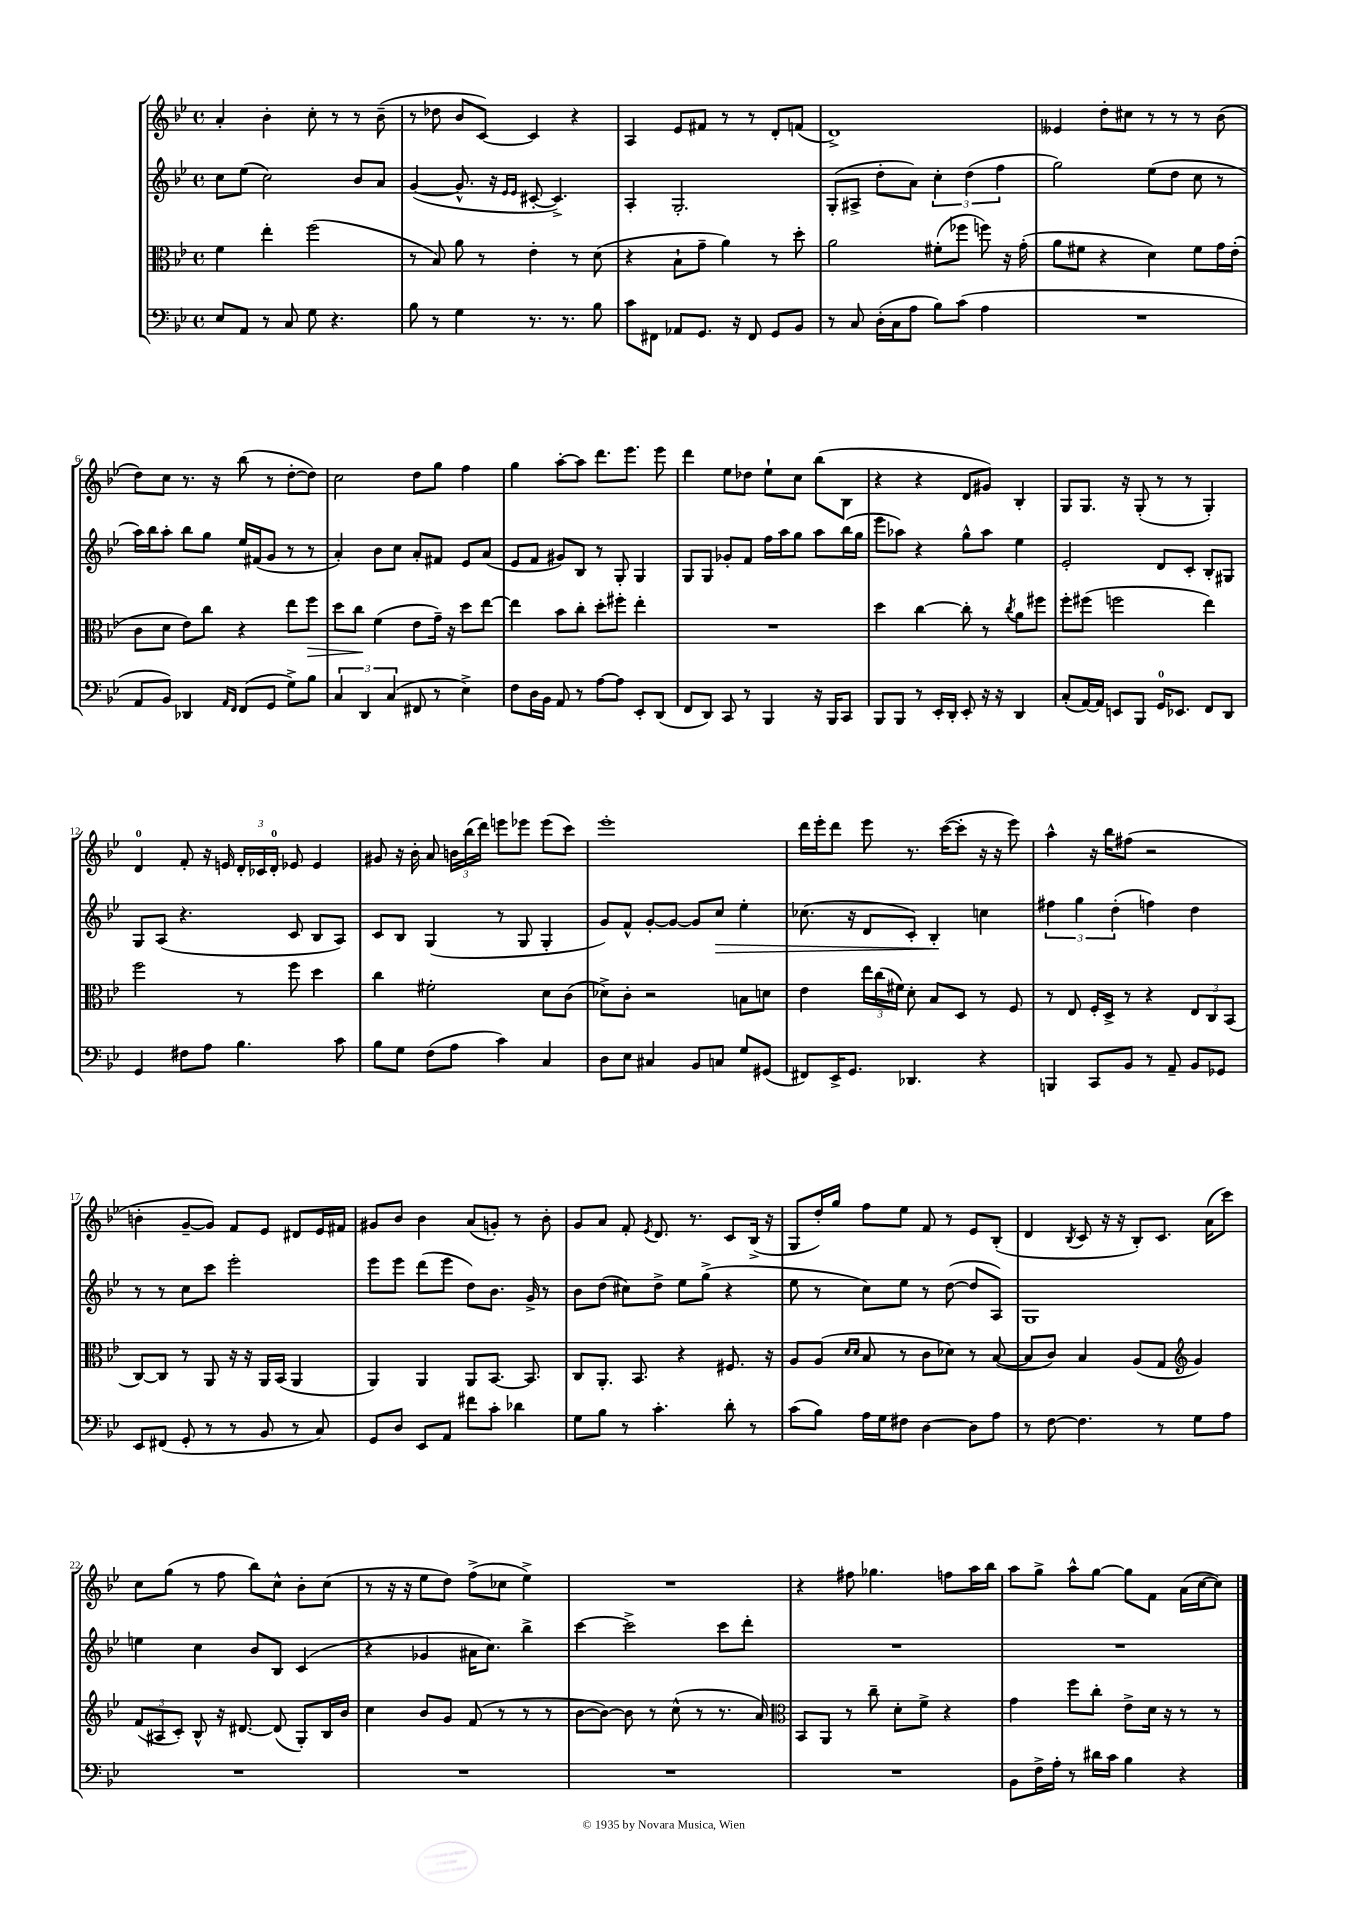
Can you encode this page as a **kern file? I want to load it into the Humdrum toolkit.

**kern	**kern	**dynam	**kern	**dynam	**kern
*part4	*part3	*part3	*part2	*part2	*part1
*staff4	*staff3	*staff3	*staff2	*staff2	*staff1
*clefF4	*clefC3	*	*clefG2	*	*clefG2
*k[b-e-]	*k[b-e-]	*	*k[b-e-]	*	*k[b-e-]
*M4/4	*M4/4	*	*M4/4	*	*M4/4
*met(c)	*met(c)	*	*met(c)	*	*met(c)
=1	=1	=1	=1	=1	=1
8E-/L	4f\	.	8cc\L	.	4a'/
8AA/J	.	.	(8ee-\J	.	.
8r	4ee-'\	.	2cc\)	.	4b-'\
8C/	.	.	.	.	.
8G\	(2ff\	.	.	.	8cc'\
4.r	.	.	.	.	8r
.	.	.	8b-/L	.	8r
.	.	.	8a/J	.	(8b-~\
=2	=2	=2	=2	=2	=2
8B-\	8r	.	([4g/	.	8r
8r	8B-/)	.	.	.	8dd-X\
4G\	8a\	.	8.g^^/]	.	8b-/L
.	8r	.	.	.	[8c/J)
.	.	.	16r	.	.
.	.	.	16qqe-/LL	.	.
.	.	.	16qqe-/JJ	.	.
8.r	4e-'\	.	[8c#X'/	.	4c/]
.	.	.	4.c#^/])	.	.
8.r	.	.	.	.	.
.	8r	.	.	.	4r
8B-\	(8d\	.	.	.	.
=3	=3	=3	=3	=3	=3
8c\L	4r	.	4A'/	.	4A/
8FF#X\J	.	.	.	.	.
8AA-X/L	8B-`\L	.	2.G'/	.	8e-/L
8.GG/J	8g~\J	.	.	.	8f#X/J
.	4a\)	.	.	.	8r
16r	.	.	.	.	.
8FF#/	.	.	.	.	8r
8GG/L	8r	.	.	.	8d'/L
8BB-/J	8dd'\	.	.	.	(8fn/J
=4	=4	=4	=4	=4	=4
8r	2a\	.	(8G'/L	.	1d^)
8C/	.	.	8A#X^/J	.	.
(16D'\LL	.	.	8dd'\L	.	.
16C\J	.	.	.	.	.
8A\J	.	.	8a\J)	.	.
8B-\L)	(8f#X'\L	.	6cc'\	.	.
(8c\J	8ff-X\J	.	.	.	.
.	.	.	(6dd\	.	.
4A\	8ffn\)	.	.	.	.
.	.	.	6ff\	.	.
.	16r	.	.	.	.
.	(16g'\	.	.	.	.
=5	=5	=5	=5	=5	=5
1r	8a\L	.	2gg\)	.	4e--X/
.	8f#X\J	.	.	.	.
.	4r	.	.	.	8dd'\L
.	.	.	.	.	8cc#X\J
.	4d\)	.	(8ee-\L	.	8r
.	.	.	8dd\J	.	8r
.	8f#\L	.	8cc\	.	8r
.	16g\L	.	8r	.	(8b-\
.	(16e-'\JJ	.	.	.	.
!!LO:LB:g=z
=6	=6	=6	=6	=6	=6
8AA/L	8c\L	.	16aa\LL)	.	8dd\L)
.	.	.	16bb-\J	.	.
8BB-/J)	8d\J	.	8aa'\J	.	8cc\J
4DD-X/	8e-\L)	.	8bb-\L	.	8.r
.	8cc\J	.	8gg\J	.	.
.	.	.	.	.	16r
16qqAA/LL	.	.	.	.	.
16qqFF/JJ	.	.	.	.	.
(8FF/L	4r	.	16ee-/LL	.	(8bb-\
.	.	.	(16f#X/J	.	.
8GG/J	.	.	8g/J	.	8r
8G^\L)	8ee-\L	.	8r	.	[8dd'\L
!	!	!LO:HP:b	!	!	!
8B-\J	8ff\J	>	8r	.	8dd\J])
=7	=7	=7	=7	=7	=7
6C/	8dd\L	.	4a'/)	.	2cc\
.	8cc\J	.	.	.	.
6DD/	.	.	.	.	.
.	(4f\	]	8b-\L	.	.
(6C/	.	.	.	.	.
.	.	.	8cc\J	.	.
8FF#X/	8e-\L	.	8a'/L	.	8dd\L
8r	16g~\Jk)	.	8f#X/J	.	8gg\J
.	16r	.	.	.	.
4E-^\)	8dd\L	.	8e-/L	.	4ff\
.	[8ee-\J	.	(8a/J	.	.
=8	=8	=8	=8	=8	=8
8F\L	4ee-\]	.	8e-/L	.	4gg\
16D\L	.	.	8f/J	.	.
16BB-\JJ	.	.	.	.	.
8AA/	8b-\L	.	8g#X/L)	.	[8aa'\L
8r	8cc'\J	.	8B-/J	.	8aa\J]
[8A\L	8dd'\L	.	8r	.	8.ddd\L
8A\J]	8ff#X'\J	.	8G'/	.	.
.	.	.	.	.	8.eee-\J
8EE-'/L	4ee-'\	.	4G/	.	.
(8DD/J	.	.	.	.	8eee-\
=9	=9	=9	=9	=9	=9
8FF/L	1r	.	8G/L	.	4ddd\
8DD/J)	.	.	8G/J	.	.
8CC/	.	.	8g-X'/L	.	8ee-\L
8r	.	.	8f/J	.	8dd-X\J
4BBB-/	.	.	16ff\LL	.	8ee-`\L
.	.	.	16aa\J	.	.
.	.	.	8gg\J	.	8cc\J
16r	.	.	8aa\L	.	(8bb-\L
16BBB-/KL	.	.	.	.	.
8CC/J	.	.	(16bb-\L	.	8B-\J
.	.	.	16gg\JJ	.	.
=10	=10	=10	=10	=10	=10
8BBB-/L	4dd\	.	8eee-\L	.	4r
8BBB-/J	.	.	8aa-X\J)	.	.
8r	[4cc\	.	4r	.	4r
16EE-'/LL	.	.	.	.	.
16DD'/JJ	.	.	.	.	.
8EE-'/	8cc'\]	.	8gg^^\L	.	8d/L
16r	8r	.	8aa-\J	.	8g#X/J)
16r	.	.	.	.	.
.	8qcc/	.	.	.	.
4DD/	8a\L	.	4ee-\	.	4B-'/
.	8ff#X\J	.	.	.	.
=11	=11	=11	=11	=11	=11
(8C'/L	8ff'\L	.	2e-'/	.	8G/L
[16AA/L)	(8ff#X\J	.	.	.	8.G/J
16AA/JJ]	.	.	.	.	.
8EEn/L	2ffn\	.	.	.	.
.	.	.	.	.	16r
8BBB-/J	.	.	.	.	(8G'/
16GG/KL	.	.	8d/L	.	8r
8.EE-X/J	.	.	.	.	.
.	.	.	8c'/J	.	8r
8FF/L	4ee-\)	.	8B-'/L	.	4G'/)
8DD/J	.	.	8G#X/J	.	.
!!LO:LB:g=z
=12	=12	=12	=12	=12	=12
4GG/	2ff\	.	8G/L	.	4d/
.	.	.	(8A/J	.	.
8F#X\L	.	.	4.r	.	8f'/
8A\J	.	.	.	.	16r
.	.	.	.	.	16en/
4.B-\	8r	.	.	.	24d'/LL
.	.	.	.	.	24c-X/
.	.	.	.	.	24d'/JJ
.	8ff\	.	8c/	.	8e-X/
.	4dd\	.	8B-/L	.	4e-/
8c\	.	.	8A/J)	.	.
=13	=13	=13	=13	=13	=13
8B-\L	4cc\	.	8c/L	.	8g#X/
8G\J	.	.	8B-/J	.	16r
.	.	.	.	.	16b-'\
(8F\L	2f#X'\	.	(4G/	.	8a/
8A\J	.	.	.	.	24bn\LL
.	.	.	.	.	(24bb-\
.	.	.	.	.	24ddd\JJ)
4c\)	.	.	8r	.	8eeen\L
.	.	.	8G/	.	8eee-X\J
4C/	8d\L	.	4G'/	.	(8eee-\L
.	(8c\J	.	.	.	8ccc\J)
=14	=14	=14	=14	=14	=14
8D\L	8d-X^\L)	.	8g/L)	.	1eee-'
8E-\J	8c'\J	.	8f^^/J	.	.
4C#X/	2r	.	[8g'/L	.	.
.	.	.	8g/J_	.	.
8BB-/L	.	.	8g/L]	.	.
!	!	!	!	!LO:HP:b	!
8Cn/J	.	.	8cc/J	>	.
8G/L	8Bn\L	.	4ee-'\	.	.
(8GG#X/J	8dn\J	.	.	.	.
=15	=15	=15	=15	=15	=15
8FF#X/L)	4e-\	.	(8.cc-X\	.	16ddd\LL
.	.	.	.	.	16eee-'\J
16EE-^/K	.	.	.	.	8ddd\J
8.GG/J	.	.	16r	.	.
.	24ee-\LL	.	8d/L	.	8eee-\
.	(24cc\	.	.	.	.
.	24f#X\JJ)	.	.	.	.
4.DD-X/	8d'\	.	8c'/J)	.	8.r
.	8B-/L	.	4B-'/	.	.
.	.	.	.	.	([16ccc\KL
.	8D/J	.	.	.	8ccc'\J]
4r	8r	.	4ccn\	]	16r
.	.	.	.	.	16r
.	8F/	.	.	.	8eee-\)
=16	=16	=16	=16	=16	=16
4BBBn/	8r	.	6ff#X\	.	4aa^^\
.	8E-/	.	.	.	.
.	.	.	6gg\	.	.
8CC/L	16F'/LL	.	.	.	16r
.	16D^/JJ	.	.	.	16bb-\KL
.	.	.	(6dd'\	.	.
8BB-/J	8r	.	.	.	(8ff#X\J
8r	4r	.	4ffn\)	.	2r
8AA~/	.	.	.	.	.
8BB-/L	12E-/L	.	4dd\	.	.
.	12C/	.	.	.	.
8GG-X/J	.	.	.	.	.
.	(12BB-/J	.	.	.	.
!!LO:LB:g=z
=17	=17	=17	=17	=17	=17
8EE-/L	[8C/L)	.	8r	.	4bn'\
(8FF#X/J	8C/J]	.	8r	.	.
8GG'/	8r	.	8cc\L	.	[8g~/L
8r	8AA/	.	8ccc\J	.	8g/J])
8r	16r	.	2eee-'\	.	8f/L
.	16r	.	.	.	.
8BB-/	16AA/LL	.	.	.	8e-/J
.	(16BB-/JJ	.	.	.	.
8r	4AA/	.	.	.	8d#X/L
8C/)	.	.	.	.	16e-/L
.	.	.	.	.	16f#X/JJ
=18	=18	=18	=18	=18	=18
8GG/L	4AA/)	.	8eee-\L	.	8g#X/L
8D/J	.	.	8eee-\J	.	8b-/J
8EE-/L	4AA/	.	(8ddd\L	.	4b-\
8AA/J	.	.	8eee-\J	.	.
8f#X\L	8AA/L	.	8dd\L)	.	(8a/L
8c'\J	[8.BB-/J	.	8.b-\J	.	8gn'/J)
4d-X\	.	.	.	.	8r
.	8.BB-/]	.	16g^/	.	.
.	.	.	8r	.	8b-'\
=19	=19	=19	=19	=19	=19
8G\L	8C/L	.	8b-\L	.	8g/L
8B-\J	8.AA'/J	.	(8dd\J	.	8a/J
8r	.	.	8cc#X\L)	.	8f'/
.	8.BB-/	.	.	.	.
.	.	.	.	.	8qe-/
4.c'\	.	.	8dd^\J	.	8.d/
.	4r	.	8ee-\L	.	.
.	.	.	.	.	8.r
.	.	.	(8gg^\J	.	.
8d'\	8.F#X/	.	4r	.	8c/L
8r	.	.	.	.	(16B-^/Jk
.	16r	.	.	.	16r
=20	=20	=20	=20	=20	=20
(8c\L	8A/L	.	8ee-\	.	8G/L
8B-\J)	(8A/J	.	8r	.	16dd'/L)
.	.	.	.	.	16gg/JJ
.	16qqd/LL	.	.	.	.
.	16qqd/JJ	.	.	.	.
16A\LL	8B-/	.	8cc\L)	.	8ff\L
16G\J	.	.	.	.	.
8F#X\J	8r	.	8ee-\J	.	8ee-\J
[4D\	8c\L	.	8r	.	8f/
.	8d-X\J)	.	([8dd\	.	8r
8D\L]	8r	.	8dd/L]	.	8e-/L
8A\J	([8B-/	.	8A/J)	.	(8B-'/J
=21	=21	=21	=21	=21	=21
8r	8B-/L]	.	1G	.	4d/
[8F\	8c/J)	.	.	.	.
.	.	.	.	.	8qB-/
4.F\]	4B-/	.	.	.	8c/
.	.	.	.	.	16r
.	.	.	.	.	16r
.	(8A/L	.	.	.	8B-'/L)
8r	8G/J	.	.	.	8.c/J
*	*clefG2	*	*	*	*
8G\L	4g/)	.	.	.	.
.	.	.	.	.	(16a\KL
8A\J	.	.	.	.	8ccc\J)
!!LO:LB:g=z
=22	=22	=22	=22	=22	=22
1r	(12f/L	.	4een\	.	8cc\L
.	12A#X/	.	.	.	.
.	.	.	.	.	(8gg\J
.	12c'/J)	.	.	.	.
.	8B-^^/	.	4cc\	.	8r
.	16r	.	.	.	8ff\
.	[8.d#X/	.	.	.	.
.	.	.	8b-/L	.	8bb-\L)
.	(8d#/]	.	8B-/J	.	8cc^^\J
.	8G'/L)	.	(4c/	.	8b-'\L
.	16B-/L	.	.	.	(8cc\J
.	16b-/JJ	.	.	.	.
=23	=23	=23	=23	=23	=23
1r	4cc\	.	4r	.	8r
.	.	.	.	.	16r
.	.	.	.	.	16r
.	8b-/L	.	4g-X/	.	8ee-\L
.	8g/J	.	.	.	8dd\J)
.	(8f/	.	16a#X\KL	.	(8ff^\L
.	.	.	8.cc\J)	.	.
.	8r	.	.	.	8cc-X\J
.	8r	.	4bb-^\	.	4ee-^\)
.	8r	.	.	.	.
=24	=24	=24	=24	=24	=24
1r	[8b-\L	.	[4ccc\	.	1r
.	8b-\J_)	.	.	.	.
.	8b-\]	.	2ccc^\]	.	.
.	8r	.	.	.	.
.	(8cc^^\	.	.	.	.
.	8r	.	.	.	.
.	8.r	.	8ccc\L	.	.
.	.	.	8ddd'\J	.	.
.	16a/)	.	.	.	.
=25	=25	=25	=25	=25	=25
*	*clefC3	*	*	*	*
1r	8BB-/L	.	1r	.	4r
.	8AA/J	.	.	.	.
.	8r	.	.	.	8ff#X\
.	8cc~\	.	.	.	4.gg-X\
.	8d'\L	.	.	.	.
.	8f^\J	.	.	.	.
.	4r	.	.	.	8ffn\L
.	.	.	.	.	16aa\L
.	.	.	.	.	16bb-\JJ
=26	=26	=26	=26	=26	=26
8BB-\L	4g\	.	1r	.	8aa\L
16F^\L	.	.	.	.	8gg^\J
16A'\JJ	.	.	.	.	.
8r	8ff\L	.	.	.	8aa^^\L
16d#X\LL	8cc'\J	.	.	.	[8gg\J
16c\JJ	.	.	.	.	.
4B-\	8e-^\L	.	.	.	8gg\L]
.	16d\Jk	.	.	.	8f\J
.	16r	.	.	.	.
4r	8r	.	.	.	(16a\LL
.	.	.	.	.	[16cc\J
.	8r	.	.	.	8cc\J])
==	==	==	==	==	==
*-	*-	*-	*-	*-	*-
